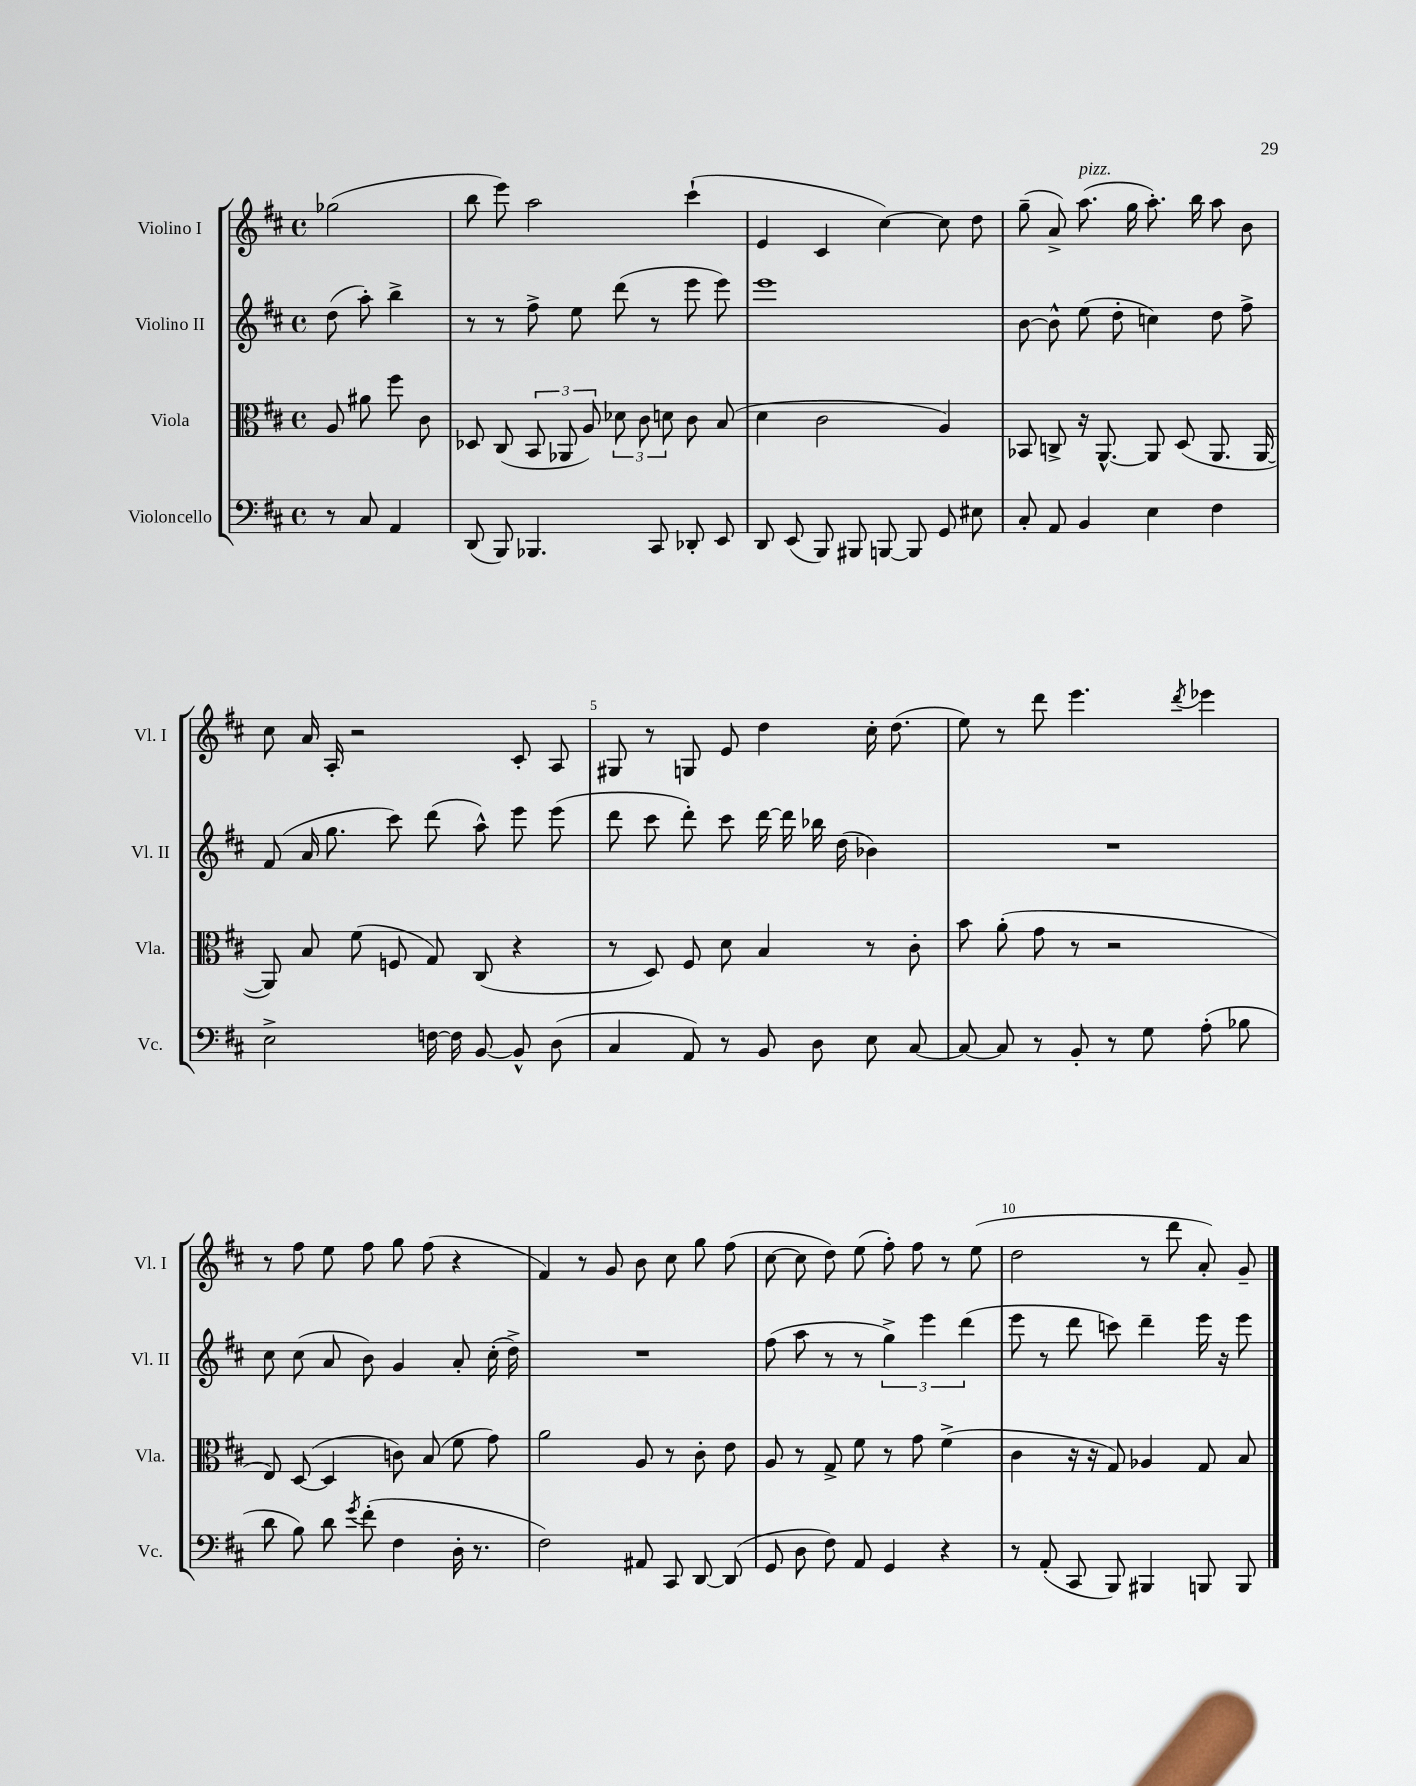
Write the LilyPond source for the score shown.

<<
\new StaffGroup <<
\new Staff = "s0" \with { instrumentName = "Violino I" shortInstrumentName = "Vl. I" } {
    \clef treble \key d \major \defaultTimeSignature \time 4/4 \partial 2
    \autoBeamOff ges''2( |
    b''8 e'''8) a''2 cis'''4-!( |
    e'4 cis'4 cis''4~) cis''8 d''8 |
    g''8--( a'8->) a''8.^\markup { \italic "pizz." }( g''16 a''8.-.) b''16 a''8 b'8 |
    cis''8 a'16 a16-. r2 cis'8-. a8 |
    gis8 r8 g8 e'8 d''4 cis''16-. d''8.( |
    e''8) r8 d'''8 e'''4. \acciaccatura { d'''8 } ees'''4 |
    r8 fis''8 e''8 fis''8 g''8 fis''8( r4 |
    fis'4) r8 g'8 b'8 cis''8 g''8 fis''8( |
    cis''8~ cis''8 d''8) e''8( fis''8-.) fis''8 r8 e''8( |
    d''2 r8 d'''8 a'8-.) g'8-- \bar "|." |
}
\new Staff = "s1" \with { instrumentName = "Violino II" shortInstrumentName = "Vl. II" } {
    \clef treble \key d \major \defaultTimeSignature \time 4/4 \partial 2
    \autoBeamOff d''8( a''8-.) b''4-> |
    r8 r8 fis''8-> e''8 d'''8( r8 e'''8 e'''8) |
    e'''1 |
    b'8~ b'8-^ e''8( d''8-. c''4) d''8 fis''8-> |
    fis'8( a'16 g''8. cis'''8) d'''8( a''8-^) e'''8 e'''8( |
    d'''8 cis'''8 d'''8-.) cis'''8 d'''16~ d'''16 bes''16 d''16( bes'4) |
    R1 |
    cis''8 cis''8( a'8 b'8) g'4 a'8-. cis''16-.( d''16->) |
    R1 |
    fis''8( a''8 r8 r8 \tuplet 3/2 { g''4->) e'''4 d'''4( } |
    e'''8 r8 d'''8 c'''8) d'''4-- e'''16 r16 e'''8 \bar "|." |
}
\new Staff = "s2" \with { instrumentName = "Viola" shortInstrumentName = "Vla." } {
    \clef alto \key d \major \defaultTimeSignature \time 4/4 \partial 2
    \autoBeamOff a8 ais'8 fis''8 cis'8 |
    des8 cis8( \tuplet 3/2 { b,8 aes,8 a8) } \tuplet 3/2 { des'8 cis'8 d'8 } cis'8 b8( |
    d'4 cis'2 a4) |
    bes,8 c8-> r16 a,8.~-^ a,8 d8( a,8. a,16~ |
    a,8) b8 fis'8( f8 g8) cis8( r4 |
    r8 d8) fis8 d'8 b4 r8 cis'8-. |
    b'8 a'8-.( g'8 r8 r2 |
    e8) d8~( d4 c'8) b8( fis'8 g'8) |
    a'2 a8 r8 cis'8-. e'8 |
    a8 r8 g8-> fis'8 r8 g'8 fis'4->( |
    cis'4 r16 r16 g8) aes4 g8 b8 \bar "|." |
}
\new Staff = "s3" \with { instrumentName = "Violoncello" shortInstrumentName = "Vc." } {
    \clef bass \key d \major \defaultTimeSignature \time 4/4 \partial 2
    \autoBeamOff r8 cis8 a,4 |
    d,8( b,,8) bes,,4. cis,8 des,8-. e,8 |
    d,8 e,8( b,,8) bis,,8 b,,8~ b,,8 g,8 eis8 |
    cis8-. a,8 b,4 e4 fis4 |
    e2-> f16~ f16 b,8~ b,8-^ d8( |
    cis4 a,8) r8 b,8 d8 e8 cis8~ |
    cis8~ cis8 r8 b,8-. r8 g8 a8-.( bes8 |
    d'8 b8) d'8 \acciaccatura { g'8 } fis'8-.( fis4 d16-. r8. |
    fis2) ais,8 cis,8 d,8~ d,8( |
    g,8 d8 fis8) a,8 g,4 r4 |
    r8 a,8-.( cis,8 b,,8) bis,,4 b,,8 b,,8 \bar "|." |
}
>>
>>
\layout { \context { \Score \override BarNumber.break-visibility = ##(#f #t #t) barNumberVisibility = #(every-nth-bar-number-visible 5) } }
